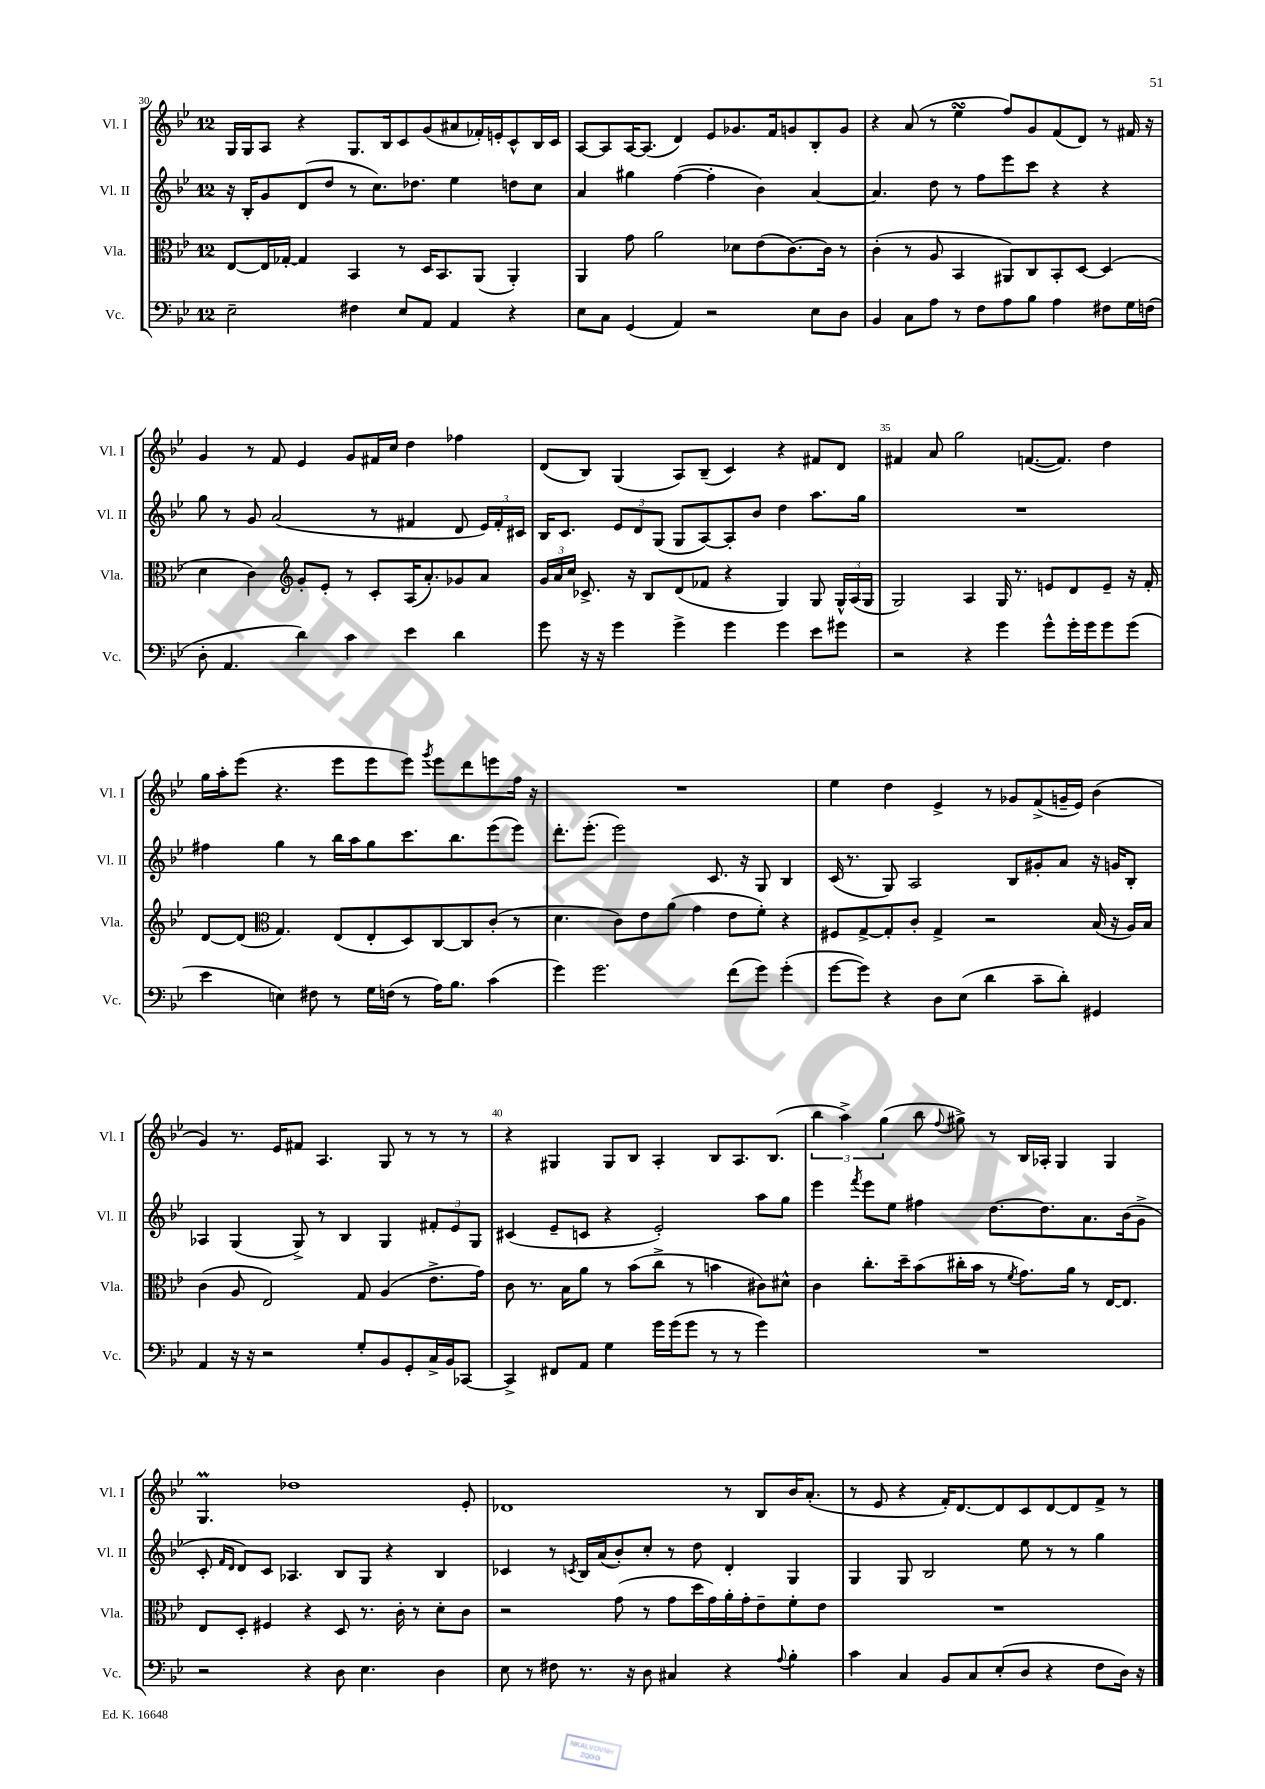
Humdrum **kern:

**kern	**kern	**kern	**kern
*staff4	*staff3	*staff2	*staff1
*clefF4	*clefC3	*clefG2	*clefG2
*k[b-e-]	*k[b-e-]	*k[b-e-]	*k[b-e-]
*M12/8	*M12/8	*M12/8	*M12/8
2E-~	[8E-	16r	16G
.	.	16B-'	16G
.	16E-]	8g	8A
.	[16G-'	.	.
.	4G-]	(8d	4r
.	.	8dd	.
4F#	4BB-	8r	8.G
.	.	8.cc)	.
.	.	.	16B-
8E-	8r	.	8c
.	.	8.dd-	.
8AA	16D	.	(8g
.	8.BB-	.	.
4AA	.	4ee-	8a#
.	(8AA	.	16f-')
.	.	.	16e'
4r	4AA')	8dd	8c^^
.	.	8cc	16B-
.	.	.	16c
=	=	=	=
8E-	4AA	4a	[8A
8C	.	.	8A]
(4GG	8g	4gg#	[16A
.	.	.	(8.A]
.	2a	.	.
4AA)	.	([4ff	4d)
2r	.	4ff']	8e-
.	8d-	.	8.g-
.	(8e-	4b-)	.
.	.	.	16f
.	[8.c)	.	8g
8E-	.	[4a	8B-'
.	16c]	.	.
8D	8r	.	8g
=	=	=	=
4BB-	(4c'	4.a]	4r
8C	8r	.	(8a
8A	8A	8dd	8r
8r	4BB-	8r	4ee-
8F	.	8ff	.
8A	8AA#)	8eee-	8ff)
8B-	8C	8ccc	8g
4A	8BB-'	4r	(8f
.	[8D	.	8d)
8F#	(4D]	4r	8r
16G	.	.	16f#
(16F	.	.	16r
=	=	=	=
8D'	4d	8gg	4g
4.AA	.	8r	.
.	4c)	8g	8r
.	.	(2a	8f
*	*clefG2	*	*
4d)	8g'	.	4e-
.	8e-'	.	.
4c	8r	.	8g
.	8c'	8r	16f#
.	.	.	16cc
4e-	(16A	4f#	4dd
.	8.a')	.	.
4d	8g-	8d	4ff-
.	8a	24e-)	.
.	.	24f#'	.
.	.	24c#	.
=	=	=	=
8g	24g	16B-	(8d
.	24a	.	.
.	.	8.c	.
.	24cc	.	.
16r	8.c-^	.	8B-)
16r	.	.	.
4g	.	12e-	(4G
.	16r	.	.
.	.	12d	.
.	8B-	.	.
.	.	(12G	.
4g^	(8d	8G	8A)
.	8f-	[8A)	(8B-~
4g	4r	8A']	4c)
.	.	8b-	.
4g	4G)	4dd	4r
8e-	8G	8.aa	8f#
8g#	24G^^	.	8d
.	(24A	.	.
.	.	16gg	.
.	24G	.	.
=	=	=	=
2r	2G)	1.r	4f#
.	.	.	8a
.	.	.	2gg
4r	4A	.	.
4g	16G	.	.
.	8.r	.	.
.	.	.	([8.f
8g^^	8e	.	.
.	.	.	8.f])
16g'	8d	.	.
16g	.	.	.
8g	8e~	.	4dd
(8g	16r	.	.
.	16f'	.	.
=	=	=	=
4e-	[8d	4ff#	16gg
.	.	.	16aa'
.	(8d]	.	(8eee-
*	*clefC3	*	*
4E)	4.G)	4gg	4.r
8F#	.	8r	.
8r	(8E-	16bb-	8eee-
.	.	16aa	.
16G	8E-'	8gg	8eee-
(16F	.	.	.
8r	8D)	8.ccc	8eee-)
.	.	.	8qggg
16A)	[8C	.	8eee-
8.B-	.	8.bb-	.
.	8C]	.	8ddd
(4c	(8c'	(8eee-	8eee
.	8r	8eee-)	16ff
.	.	.	16r
=	=	=	=
4g)	4.d	8.ddd'	1.r
.	.	(8.eee-'	.
2.g	.	.	.
.	8c)	2eee-)	.
.	8e-	.	.
.	(8a	.	.
.	4g	.	.
.	.	8.c	.
(8f	8e-	.	.
.	.	16r	.
8g)	8f')	8G	.
(4g'	4r	4B-	.
=	=	=	=
[8g	8F#	(16c	4ee-
.	.	8.r	.
8g])	[8G^	.	.
4r	8G']	8G)	4dd
.	8c'	2A	.
8D	4G^	.	4e-^
(8E-	.	.	.
4d	2r	.	8r
.	.	8B-	8g-
8c~	.	8g#'	(8f^
8d')	.	8a	16g~
.	.	.	16e-)
4GG#	(16B-	16r	(4b-
.	16r	16g	.
.	16A)	8B-'	.
.	16B-	.	.
=	=	=	=
4AA	(4c	4A-	4g)
16r	8A	(4G	8.r
16r	.	.	.
2r	2E-)	.	.
.	.	.	16e-
.	.	8G^)	8f#
.	.	8r	4.A
.	.	4B-	.
8G'	8G	.	.
8BB-	(4A	4G	8G
8GG'	.	.	8r
16C^	8.e-^	12f#'	8r
16BB-	.	.	.
.	.	12e-	.
[8CC-	.	.	8r
.	.	12G	.
.	16g)	.	.
=	=	=	=
4CC-^]	8c	(4c#	4r
.	8.r	.	.
8FF#	.	8e-~	4G#
.	16B-	.	.
8AA	8a	8c	.
4G	8r	4r	8G#
.	(8b-	.	8B-
16g	8cc^	2e-')	4A'
(16g	.	.	.
8g	8r	.	.
8r	4b	.	8B-
8r	.	.	8.A
4g)	8c#)	8aa	.
.	.	.	(8.B-
.	8d#^^	8gg	.
=	=	=	=
1.r	4c	4eee-	6bb-
.	.	.	6aa^)
.	.	8qfff	.
.	8.cc'	8eee-	.
.	.	.	(6gg
.	.	8ee-	.
.	16dd~	.	.
.	(8b-	4ff#	8bb-
.	.	.	8qqff
.	16cc#'	.	8gg#^)
.	16b-	.	.
.	8r	[8.dd	8r
.	8qf	.	.
.	8.g)	.	16B-
.	.	8.dd]	16A-'
.	.	.	4G
.	16a	.	.
.	8r	8.a	.
.	[16E-	.	4G
.	8.E-]	(16b-	.
.	.	8g^	.
=	=	=	=
2r	8E-	8c'	4.G
.	.	16qqf	.
.	.	16qqd	.
.	8D'	8d)	.
.	4F#	8c	.
.	.	4.A-	1dd-
4r	4r	.	.
8D	8D	8B-	.
4.E-	8.r	8G	.
.	.	4r	.
.	16c'	.	.
.	8r	.	.
4D	8d'	4B-	.
.	8c	.	8e-'
=	=	=	=
8E-	2r	4c-	1d-
8r	.	.	.
8F#	.	8r	.
.	.	8qc	.
8.r	.	16B-	.
.	.	(16a	.
.	(8g	8b-')	.
16r	.	.	.
8D	8r	8cc'	.
4C#	8g	8r	.
.	16dd	8dd	.
.	16g)	.	.
4r	16a'	4d'	8r
.	16g'	.	.
.	8e-~	.	8B-
8qqA	.	.	.
4B-'	8f'	4G	16b-
.	.	.	(8.a'
.	8e-	.	.
=	=	=	=
4c	1.r	4G	8r
.	.	.	8e-
4C	.	8G	4r
.	.	2B-	.
8BB-	.	.	16f')
.	.	.	[8.d
8C	.	.	.
(8E-'	.	.	8d]
8D	.	8ee-	8c
4r	.	8r	[8d
.	.	8r	8d]
8F	.	4gg	8f^
16D)	.	.	8r
16r	.	.	.
==	==	==	==
*-	*-	*-	*-
